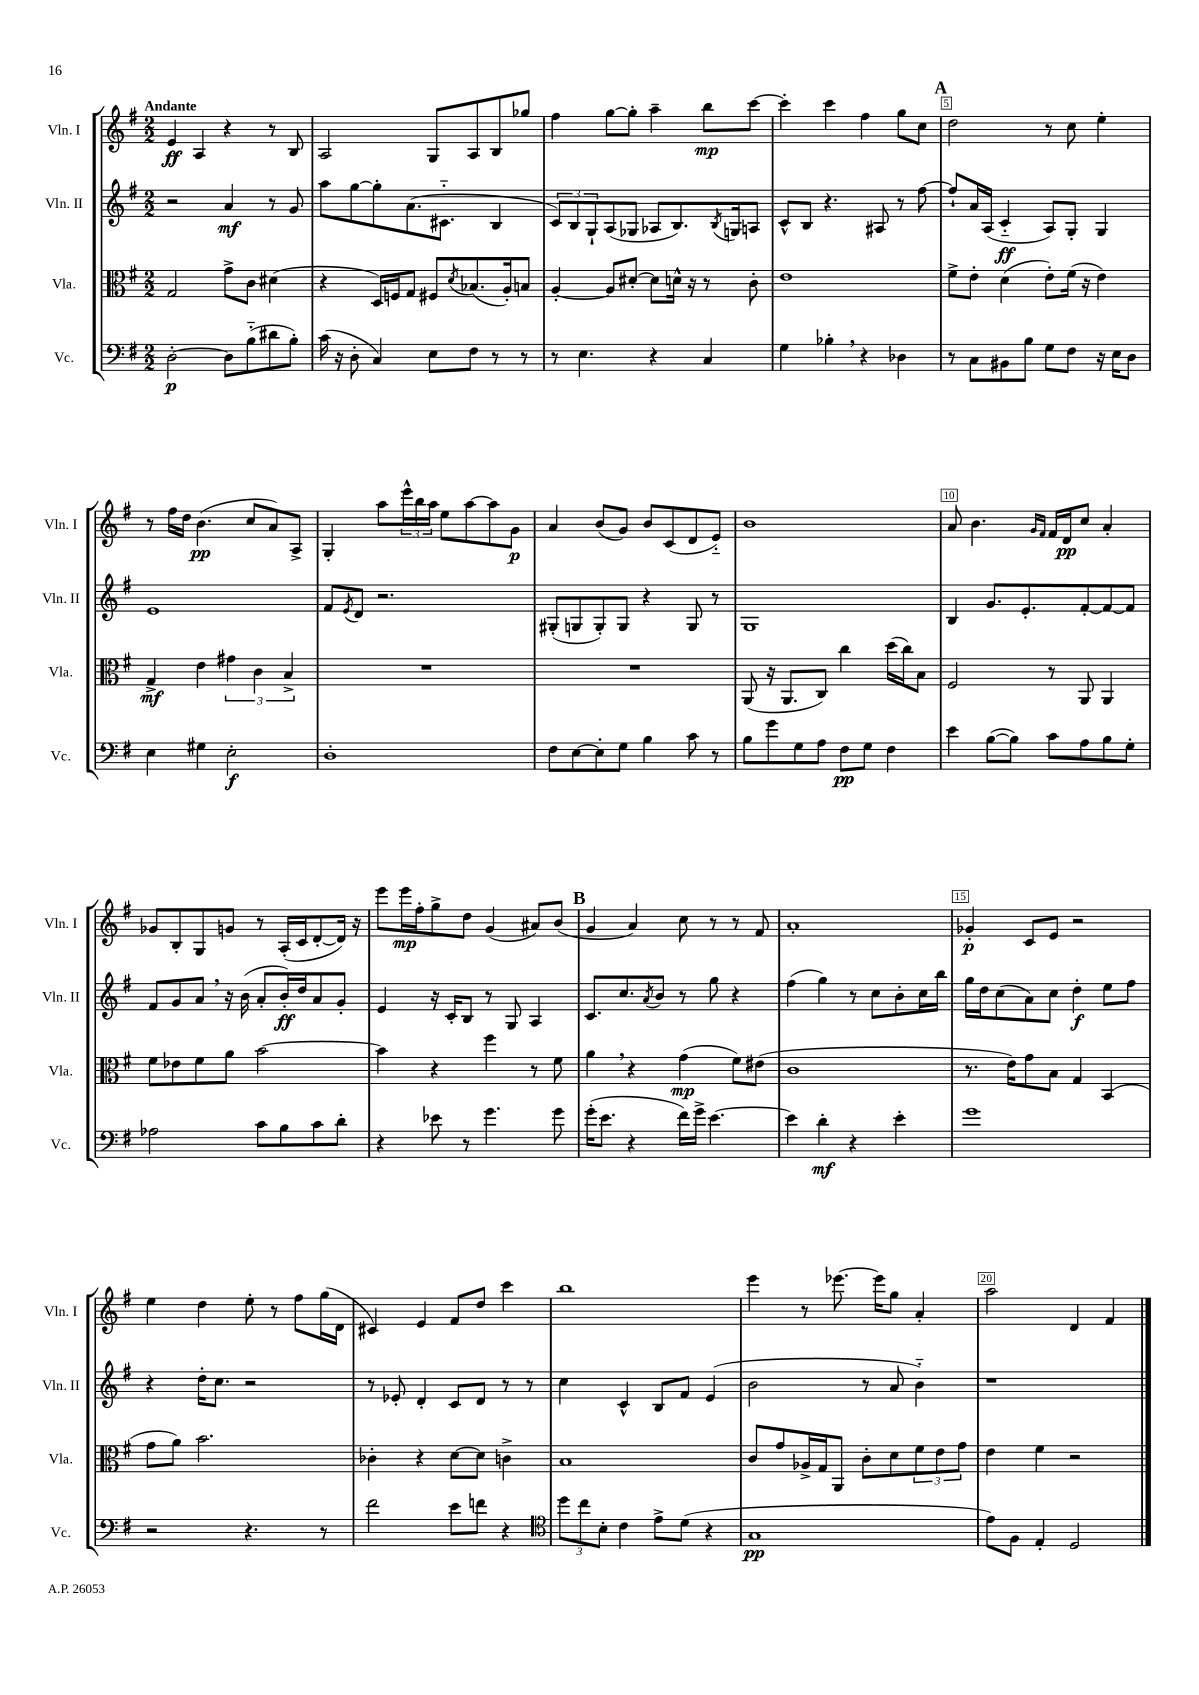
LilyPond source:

<<
\new StaffGroup <<
\new Staff = "s0" \with { instrumentName = "Vln. I" shortInstrumentName = "Vln. I" } {
    \clef treble \key g \major \numericTimeSignature \time 2/2 \tempo "Andante"
    e'4\ff a4 r4 r8 b8 |
    a2 g8 a8 b8 ges''8 |
    fis''4 g''8~ g''8-. a''4-- b''8\mp c'''8~ |
    c'''4-. c'''4 fis''4 g''8 c''8 |
    \mark \markup { \bold "A" } d''2 r8 c''8 e''4-. |
    r8 fis''16 d''16 b'4.\pp( c''8 a'8) a8-> |
    g4-. a''8 \tuplet 3/2 { e'''16-^ b''16 a''16 } e''8 a''8~ a''8 g'8\p |
    a'4 b'8( g'8) b'8 c'8( d'8 e'8-_) |
    b'1 |
    a'8 b'4. \grace { g'16 fis'16 } fis'16 d'16\pp c''8 a'4-. |
    ges'8 b8-. g8 g'8 r8 a16-.( c'16 d'8~-. d'16) r16 |
    e'''8 e'''16\mp fis''16-. g''8-> d''8 g'4( ais'8) b'8( |
    \mark \markup { \bold "B" } g'4 a'4) c''8 r8 r8 fis'8 |
    a'1-. |
    ges'4-.\p c'8 e'8 r2 |
    e''4 d''4 e''8-. r8 fis''8 g''16( d'16 |
    cis'4) e'4 fis'8 d''8 c'''4 |
    b''1 |
    e'''4 r8 ees'''8.~ ees'''16 g''8 a'4-. |
    a''2 d'4 fis'4 \bar "|." |
}
\new Staff = "s1" \with { instrumentName = "Vln. II" shortInstrumentName = "Vln. II" } {
    \clef treble \key g \major \numericTimeSignature \time 2/2
    r2 a'4\mf r8 g'8 |
    a''8 g''8~ g''8-. a'8.( cis'8.-_ b4 |
    \tuplet 3/2 { c'8) b8 g8-! } a8( ges8 aes8 b8.) \acciaccatura { b8 } g16 a8 |
    c'8-^ b8 r4. ais8 r8 fis''8~ |
    \mark \markup { \bold "A" } fis''8-! a'16 a16( c'4-_\ff a8) g8-. g4 |
    e'1 |
    fis'8 \acciaccatura { e'8 } d'8 r2. |
    gis8-.( g8 g8-.) g8 r4 g8 r8 |
    g1 |
    b4 g'8. e'8.-. fis'8~-. fis'8~ fis'8 |
    fis'8 g'8 a'8 \breathe r16 b'16( a'8-. b'16-.\ff) d''16 a'8 g'8-. |
    e'4 r16 c'16-. b8 r8 g8 a4 |
    \mark \markup { \bold "B" } c'8. c''8. \acciaccatura { a'8 } b'8 r8 g''8 r4 |
    fis''4( g''4) r8 c''8 b'8-. c''16 b''16 |
    g''16 d''16 c''8( a'8) c''8 d''4-.\f e''8 fis''8 |
    r4 d''16-. c''8. r2 |
    r8 ees'8-. d'4-. c'8 d'8 r8 r8 |
    c''4 c'4-^ b8 fis'8 e'4( |
    b'2 r8 a'8 b'4-_) |
    r1 \bar "|." |
}
\new Staff = "s2" \with { instrumentName = "Vla." shortInstrumentName = "Vla." } {
    \clef alto \key g \major \numericTimeSignature \time 2/2
    g2 g'8-> c'8 dis'4( |
    r4 d16) f16 g8 fis8 \acciaccatura { d'8 } bes8.( a16-.) b8 |
    a4~-. a8 dis'8~-. dis'8 d'16-^ r16 r8 c'8-. |
    e'1 |
    \mark \markup { \bold "A" } fis'8-> e'8-. d'4( e'8-.) fis'16( r16 e'4) |
    g4->\mf e'4 \tuplet 3/2 { gis'4 c'4 b4-> } |
    R1 |
    R1 |
    a,8( r16 a,8. c8) c''4 d''16( c''16) b8 |
    fis2 r8 a,8 a,4 |
    fis'8 ees'8 fis'8 a'8 b'2~ |
    b'4 r4 fis''4 r8 fis'8 |
    \mark \markup { \bold "B" } a'4 \breathe r4 g'4\mp( fis'8) eis'8( |
    c'1 |
    r8. e'16) g'8 b8 g4 b,4( |
    g'8 a'8) b'2. |
    ces'4-. r4 d'8~ d'8 c'4-> |
    b1 |
    c'8 g'8 aes16-> g16 a,8 c'8-. d'8 \tuplet 3/2 { fis'8 e'8 g'8 } |
    e'4 fis'4 r2 \bar "|." |
}
\new Staff = "s3" \with { instrumentName = "Vc." shortInstrumentName = "Vc." } {
    \clef bass \key g \major \numericTimeSignature \time 2/2
    d2~-.\p d8 b8-_( dis'8 b8-.) |
    c'16( r16 d8-. c4) e8 fis8 r8 r8 |
    r8 e4. r4 c4 |
    g4 bes4-. \breathe r4 des4 |
    \mark \markup { \bold "A" } r8 c8 bis,8 b8 g8 fis8 r16 e16 d8 |
    e4 gis4 e2-.\f |
    d1-. |
    fis8 e8~ e8-. g8 b4 c'8 r8 |
    b8 g'8 g8 a8 fis8\pp g8 fis4 |
    e'4 b8~( b8) c'8 a8 b8 g8-. |
    aes2 c'8 b8 c'8 d'8-. |
    r4 ees'8 r8 g'4. g'8 |
    \mark \markup { \bold "B" } g'16-.( e'8. r4 fis'16) g'16-> e'4.~ |
    e'4 d'4-.\mf r4 e'4-. |
    g'1 |
    r2 r4. r8 |
    fis'2 e'8 f'8 r4 |
    \clef tenor \tuplet 3/2 { d''8 c''8 b8-. } c'4 e'8-> d'8( r4 |
    g1\pp |
    e'8) fis8 e4-. d2 \bar "|." |
}
>>
>>
\layout { \context { \Score \override BarNumber.break-visibility = ##(#f #t #t) barNumberVisibility = #(every-nth-bar-number-visible 5) \override BarNumber.stencil = #(make-stencil-boxer 0.1 0.3 ly:text-interface::print) } }
